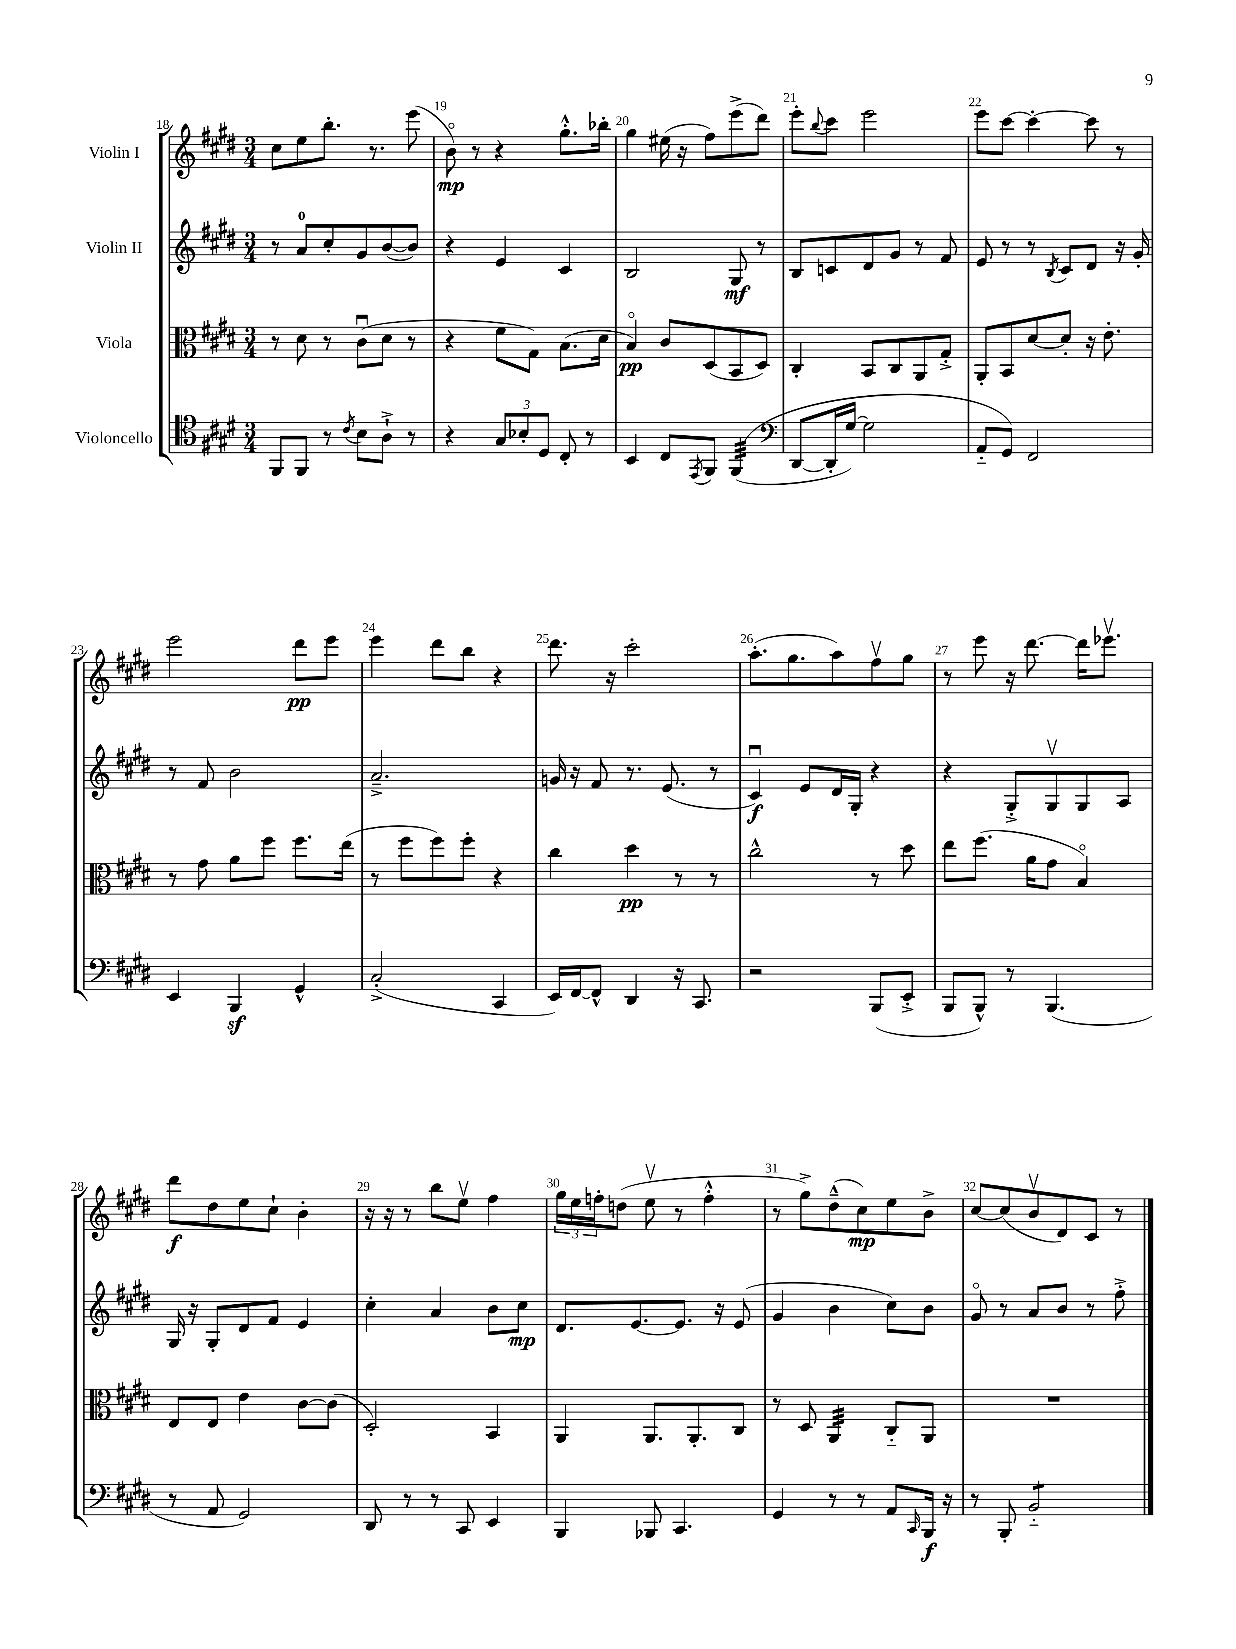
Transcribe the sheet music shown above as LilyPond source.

<<
\new StaffGroup <<
\new Staff = "s0" \with { instrumentName = "Violin I" } {
    \clef treble \key e \major \numericTimeSignature \time 3/4
    cis''8 e''8 b''8.-. r8. e'''8( |
    b'8\flageolet\mp) r8 r4 gis''8.-.-^ bes''16-. |
    gis''4 eis''16( r16 fis''8) e'''8->( dis'''8) |
    e'''8-. \appoggiatura { b''8 } cis'''8 e'''2 |
    e'''8 cis'''8~ cis'''4~-. cis'''8 r8 |
    e'''2 dis'''8\pp e'''8 |
    e'''4 dis'''8 b''8 r4 |
    dis'''8. r16 cis'''2-. |
    a''8.-.( gis''8. a''8) fis''8\upbow gis''8 |
    r8 e'''8 r16 dis'''8.~ dis'''16 ees'''8.\upbow |
    dis'''8\f dis''8 e''8 cis''8-! b'4-. |
    r16 r16 r8 b''8 e''8\upbow fis''4 |
    \tuplet 3/2 { gis''16 e''16 f''16-. } d''8( e''8\upbow r8 f''4-.-^ |
    r8 gis''8->) dis''8---^( cis''8\mp) e''8 b'8-> |
    cis''8~ cis''8( b'8\upbow dis'8) cis'8 r8 \bar "|." |
}
\new Staff = "s1" \with { instrumentName = "Violin II" } {
    \clef treble \key e \major \numericTimeSignature \time 3/4
    r8 a'8-0 cis''8-. gis'8 b'8~( b'8) |
    r4 e'4 cis'4 |
    b2 gis8\mf r8 |
    b8 c'8 dis'8 gis'8 r8 fis'8 |
    e'8 r8 r8 \acciaccatura { b8 } cis'8 dis'8 r16 gis'16-. |
    r8 fis'8 b'2 |
    a'2.---> |
    g'16 r16 fis'8 r8. e'8.( r8 |
    cis'4\downbow\f) e'8 dis'16 gis16-. r4 |
    r4 gis8-.-> gis8\upbow gis8 a8 |
    gis16 r16 gis8-. dis'8 fis'8 e'4 |
    cis''4-. a'4 b'8 cis''8\mp |
    dis'8. e'8.~ e'8. r16 e'8( |
    gis'4 b'4 cis''8) b'8 |
    gis'8\flageolet r8 a'8 b'8 r8 fis''8-.-> \bar "|." |
}
\new Staff = "s2" \with { instrumentName = "Viola" } {
    \clef alto \key e \major \numericTimeSignature \time 3/4
    r8 dis'8 r8 cis'8\downbow( dis'8 r8 |
    r4 fis'8 gis8) b8.( dis'16 |
    b4\flageolet\pp) cis'8 dis8( b,8 dis8) |
    cis4-. b,8 cis8 a,8 gis8-.-> |
    a,8-. b,8 dis'8~ dis'8-. r16 e'8.-. |
    r8 gis'8 a'8 fis''8 fis''8. e''16( |
    r8 fis''8 fis''8) fis''8-. r4 |
    cis''4 dis''4\pp r8 r8 |
    cis''2-^ r8 dis''8 |
    e''8 fis''8.( a'16 gis'8 b4\flageolet) |
    e8 e8 e'4 cis'8~ cis'8( |
    dis2-.) b,4 |
    a,4 a,8. a,8.-. cis8 |
    r8 dis8 a,4:32 cis8-_ a,8 |
    R2. \bar "|." |
}
\new Staff = "s3" \with { instrumentName = "Violoncello" } {
    \clef tenor \key e \major \numericTimeSignature \time 3/4
    fis,8 fis,8 r8 \acciaccatura { cis'8 } b8 a8-!-> r8 |
    r4 \tuplet 3/2 { gis8 bes8-. dis8 } cis8-. r8 |
    b,4 cis8 \acciaccatura { e,8 } fis,8 fis,4:32(\( |
    \clef bass dis,8~ dis,16-. gis16~) gis2 |
    a,8-_ gis,8\) fis,2 |
    e,4 b,,4\sf gis,4-^ |
    cis2-.->( cis,4 |
    e,16) fis,16~ fis,8-^ dis,4 r16 cis,8. |
    r2 b,,8( e,8-.-> |
    b,,8 b,,8-^) r8 b,,4.( |
    r8 a,8 gis,2) |
    dis,8 r8 r8 cis,8 e,4 |
    b,,4 bes,,8 cis,4. |
    gis,4 r8 r8 a,8 \grace { cis,16 } b,,16\f r16 |
    r8 b,,8-. b,2:8-_ \bar "|." |
}
>>
>>
\layout { \context { \Score currentBarNumber = #18 \override BarNumber.break-visibility = ##(#f #t #t) barNumberVisibility = #all-bar-numbers-visible } }
